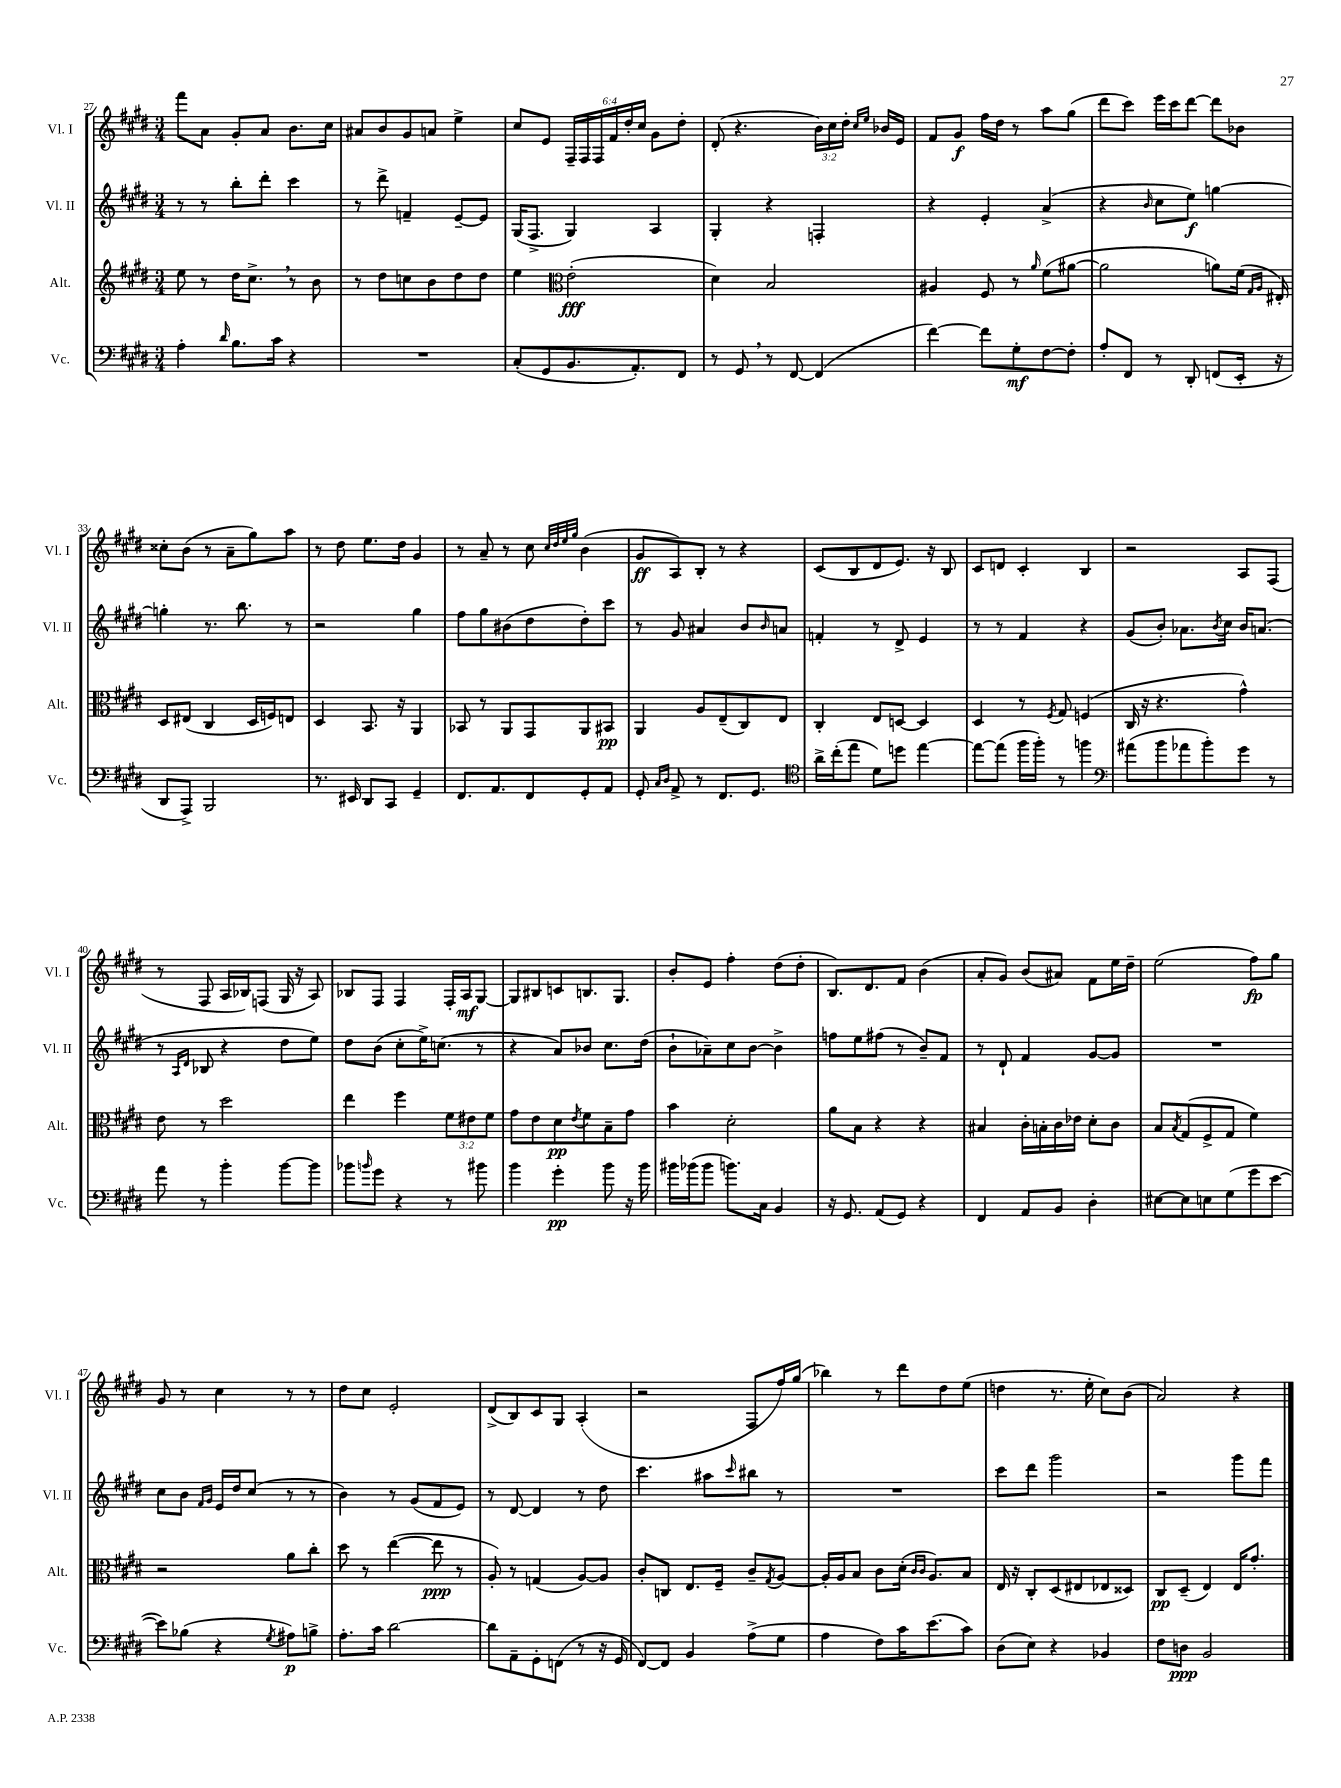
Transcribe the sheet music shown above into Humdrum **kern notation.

**kern	**dynam	**kern	**dynam	**kern	**dynam	**kern	**dynam
*part4	*part4	*part3	*part3	*part2	*part2	*part1	*part1
*staff4	*staff4	*staff3	*staff3	*staff2	*staff2	*staff1	*staff1
*I"Vc.	*	*I"Alt.	*	*I"Vl. II	*	*I"Vl. I	*
*I'Vc.	*	*I'Alt.	*	*I'Vl. II	*	*I'Vl. I	*
*clefF4	*	*clefG2	*	*clefG2	*	*clefG2	*
*k[f#c#g#d#]	*	*k[f#c#g#d#]	*	*k[f#c#g#d#]	*	*k[f#c#g#d#]	*
*M3/4	*	*M3/4	*	*M3/4	*	*M3/4	*
=27	=27	=27	=27	=27	=27	=27	=27
4A'\	.	8ee\	.	8r	.	8fff#\L	.
.	.	8r	.	8r	.	8a\J	.
16qqd#/	.	.	.	.	.	.	.
8.B\L	.	16dd#\KL	.	8bb'\L	.	8g#'/L	.
.	.	8.cc#^,\J	.	.	.	.	.
.	.	.	.	8ddd#'\J	.	8a/J	.
16c#\Jk	.	.	.	.	.	.	.
4r	.	8r	.	4ccc#\	.	8.b\L	.
.	.	8b\	.	.	.	.	.
.	.	.	.	.	.	16cc#\Jk	.
=28	=28	=28	=28	=28	=28	=28	=28
2.r	.	8r	.	8r	.	8a#X/L	.
.	.	8dd#\L	.	8ddd#^\	.	8b/	.
.	.	8ccn\	.	4fn~/	.	8g#/	.
.	.	8b\	.	.	.	8an/J	.
.	.	8dd#\	.	[8e~/L	.	4ee^\	.
.	.	8dd#\J	.	8e/J]	.	.	.
=29	=29	=29	=29	=29	=29	=29	=29
(8C#'/L	.	4ee\	.	(16G#/KL	.	8cc#/L	.
.	.	.	.	8.F#^/J	.	.	.
8GG#/	.	.	.	.	.	8e/J	.
*	*	*clefC3	*	*	*	*	*
8.BB/	.	(2e'\	fff	4G#/)	.	24F#~/LL	.
.	.	.	.	.	.	24F#/	.
.	.	.	.	.	.	24F#/	.
.	.	.	.	.	.	24f#/	.
.	.	.	.	.	.	24dd#'/	.
8.AA'/)	.	.	.	.	.	.	.
.	.	.	.	.	.	24cc#/JJ	.
.	.	.	.	4A/	.	8g#\L	.
8FF#/J	.	.	.	.	.	8dd#'\J	.
=30	=30	=30	=30	=30	=30	=30	=30
8r	.	4d#\)	.	4G#'/	.	(8d#'/	.
8GG#,/	.	.	.	.	.	4.r	.
8r	.	2B/	.	4r	.	.	.
[8FF#/	.	.	.	.	.	.	.
(4FF#/]	.	.	.	4Fn'/	.	24b\LL)	.
.	.	.	.	.	.	24cc#\	.
.	.	.	.	.	.	24dd#'\JJ	.
.	.	.	.	.	.	16qqcc#/LL	.
.	.	.	.	.	.	16qqee/JJ	.
.	.	.	.	.	.	16b-X/LL	.
.	.	.	.	.	.	16e/JJ	.
=31	=31	=31	=31	=31	=31	=31	=31
[4f#\)	.	4A#X/	.	4r	.	8f#/L	.
.	.	.	.	.	.	8g#/J	f
8f#\L]	.	8F#/	.	4e'/	.	16ff#\LL	.
.	.	.	.	.	.	16dd#\JJ	.
8G#'\	mf	8r	.	.	.	8r	.
.	.	16qqa/	.	.	.	.	.
[8F#\	.	(8f#\L	.	(4a^/	.	8aa\L	.
8F#'\J]	.	[8a#X\J	.	.	.	(8gg#\J	.
=32	=32	=32	=32	=32	=32	=32	=32
8A'/L	.	2a#\]	.	4r	.	8ddd#\L	.
8FF#/J	.	.	.	.	.	8ccc#\J)	.
.	.	.	.	16qqb/	.	.	.
8r	.	.	.	8cc#\L	.	16eee\LL	.
.	.	.	.	.	.	16ccc#\J	.
8DD#'/	.	.	.	8ee\J)	f	[8ddd#\J	.
(8FFn/L	.	8an\L)	.	[4ggn\	.	8ddd#\L]	.
16EE'/Jk	.	(16f#\Jk	.	.	.	8b-X\J	.
.	.	16qqG#/LL	.	.	.	.	.
.	.	16qqA/JJ	.	.	.	.	.
16r	.	16E#X'/)	.	.	.	.	.
!!LO:LB:g=z
=33	=33	=33	=33	=33	=33	=33	=33
8DD#/L	.	8D#/L	.	4ggn'\]	.	8cc##X'\L	.
8AAA^/J)	.	(8E#X/J	.	.	.	(8b\J	.
2BBB/	.	4C#/	.	8.r	.	8r	.
.	.	.	.	.	.	8a~\L	.
.	.	.	.	8.bb\	.	.	.
.	.	16D#/LL	.	.	.	8gg#\)	.
.	.	16Fn/J)	.	.	.	.	.
.	.	8En/J	.	8r	.	8aa\J	.
=34	=34	=34	=34	=34	=34	=34	=34
8.r	.	4D#/	.	2r	.	8r	.
.	.	.	.	.	.	8dd#\	.
16EE#X/	.	.	.	.	.	.	.
8DD#/L	.	8.BB/	.	.	.	8.ee\L	.
8CC#/J	.	.	.	.	.	.	.
.	.	16r	.	.	.	16dd#\Jk	.
4GG#~/	.	4AA/	.	4gg#\	.	4g#/	.
=35	=35	=35	=35	=35	=35	=35	=35
8.FF#/L	.	8BB-X/	.	8ff#\L	.	8r	.
.	.	8r	.	8gg#\	.	8a~/	.
8.AA/	.	.	.	.	.	.	.
.	.	8AA/L	.	(8b#X\	.	8r	.
8FF#/	.	8GG#/	.	8dd#\	.	8cc#\	.
.	.	.	.	.	.	32qqcc#/LLL	.
.	.	.	.	.	.	32qqdd#/	.
.	.	.	.	.	.	32qqee/	.
.	.	.	.	.	.	32qqgg#/JJJ	.
8GG#'/	.	8AA/	.	8dd#'\)	.	(4b\	.
8AA/J	.	8BB#X/J	pp	8ccc#\J	.	.	.
=36	=36	=36	=36	=36	=36	=36	=36
8GG#'/	.	4AA/	.	8r	.	8g#/L	ff
16qqC#/LL	.	.	.	.	.	.	.
16qqD#/JJ	.	.	.	.	.	.	.
8AA^/	.	.	.	8g#/	.	8A/)	.
8r	.	8A/L	.	4a#X/	.	8B'/J	.
8.FF#/L	.	(8E~/	.	.	.	8r	.
.	.	8C#/)	.	8b/L	.	4r	.
8.GG#/J	.	.	.	.	.	.	.
.	.	.	.	16qqb/	.	.	.
.	.	8E/J	.	8an/J	.	.	.
=37	=37	=37	=37	=37	=37	=37	=37
*clefC4	*	*	*	*	*	*	*
16a^\LL	.	4C#'/	.	4fn'/	.	(8c#/L	.
(16cc#'\J	.	.	.	.	.	.	.
8ee\J	.	.	.	.	.	8B/	.
8d#\L)	.	8E/L	.	8r	.	8d#/	.
8ddn\J	.	[8Dn/J	.	8d#^/	.	8.e/J)	.
[4ee\	.	4D/]	.	4e/	.	.	.
.	.	.	.	.	.	16r	.
.	.	.	.	.	.	8B/	.
=38	=38	=38	=38	=38	=38	=38	=38
8ee\L_	.	4D#/	.	8r	.	8c#/L	.
(8ee\J]	.	.	.	8r	.	8dn/J	.
16ff#\LL	.	8r	.	4f#/	.	4c#'/	.
16ff#'\JJ)	.	.	.	.	.	.	.
.	.	8qF#/	.	.	.	.	.
8r	.	8G#/	.	.	.	.	.
4ffn\	.	(4Fn/	.	4r	.	4B/	.
=39	=39	=39	=39	=39	=39	=39	=39
*clefF4	*	*	*	*	*	*	*
(8a#X\L	.	16C#/	.	(8g#/L	.	2r	.
.	.	16r	.	.	.	.	.
8b\	.	4.r	.	8b'/J)	.	.	.
8a-X\	.	.	.	8.a-X\L	.	.	.
8b'\)	.	.	.	.	.	.	.
.	.	.	.	8qb/	.	.	.
.	.	.	.	16cc#\Jk	.	.	.
8g#\J	.	4g#^^\)	.	16b/KL	.	8A/L	.
.	.	.	.	(8.an/J	.	.	.
8r	.	.	.	.	.	(8F#/J	.
!!LO:LB:g=z
=40	=40	=40	=40	=40	=40	=40	=40
8a\	.	8e\	.	8r	.	8r	.
.	.	.	.	16qqA/LL	.	.	.
.	.	.	.	16qqd#/JJ	.	.	.
8r	.	8r	.	8B-X/	.	8F#/	.
4b'\	.	2dd#\	.	4r	.	16A/LL	.
.	.	.	.	.	.	16B-X/J)	.
.	.	.	.	.	.	(8Fn/J	.
[8b\L	.	.	.	8dd#\L	.	16G#/	.
.	.	.	.	.	.	16r	.
8b\J]	.	.	.	8ee\J)	.	8A/)	.
=41	=41	=41	=41	=41	=41	=41	=41
8b-X\L	.	4ee\	.	8dd#\L	.	8B-X/L	.
16qqbn/	.	.	.	.	.	.	.
8g#\J	.	.	.	(8b\J	.	8F#/J	.
4r	.	4ff#\	.	8cc#'\L	.	4F#/	.
.	.	.	.	16ee^\K)	.	.	.
.	.	.	.	(8.ccn\J	.	.	.
8r	.	12f#\L	.	.	.	16F#'/LL	.
.	.	.	.	.	.	16A/J	mf
.	.	12e#X\	.	.	.	.	.
8b#X\	.	.	.	8r	.	[8G#/J	.
.	.	12f#\J	.	.	.	.	.
=42	=42	=42	=42	=42	=42	=42	=42
4b\	.	8g#\L	.	4r	.	8G#/L]	.
.	.	8e\	.	.	.	8B#X/	.
4g#'\	pp	8d#\	pp	8a/L)	.	8cn/	.
.	.	8qe/	.	.	.	.	.
.	.	8f#\	.	8b-X/J	.	8.Bn/	.
8b\	.	8B~\	.	8.cc#\L	.	.	.
.	.	.	.	.	.	8.G#/J	.
16r	.	8g#\J	.	.	.	.	.
16b\	.	.	.	(16dd#\Jk	.	.	.
=43	=43	=43	=43	=43	=43	=43	=43
16b#X\LL	.	4b\	.	8b`\L	.	8b'/L	.
(16b-X\J	.	.	.	.	.	.	.
8b-\J	.	.	.	8a-X~\)	.	8e/J	.
8.bn\L)	.	2d#'\	.	8cc#\	.	4ff#'\	.
.	.	.	.	[8b\J	.	.	.
16C#\Jk	.	.	.	.	.	.	.
4BB/	.	.	.	4b^\]	.	(8dd#\L	.
.	.	.	.	.	.	8dd#'\J	.
=44	=44	=44	=44	=44	=44	=44	=44
16r	.	8a\L	.	8ffn\L	.	8.B/L)	.
8.GG#/	.	.	.	.	.	.	.
.	.	8B\J	.	8ee\	.	.	.
.	.	.	.	.	.	8.d#/	.
(8AA/L	.	4r	.	(8ff#X\J	.	.	.
8GG#/J)	.	.	.	8r	.	8f#/J	.
4r	.	4r	.	8b~/L)	.	(4b\	.
.	.	.	.	8f#/J	.	.	.
=45	=45	=45	=45	=45	=45	=45	=45
4FF#/	.	4B#X/	.	8r	.	8a'/L	.
.	.	.	.	8d#`/	.	8g#/J)	.
8AA/L	.	16c#'\LL	.	4f#/	.	(8b/L	.
.	.	16Bn'\	.	.	.	.	.
8BB/J	.	16c#\	.	.	.	8a#X/J)	.
.	.	16e-X\JJ	.	.	.	.	.
4D#'\	.	8d#'\L	.	[8g#/L	.	8f#\L	.
.	.	8c#\J	.	8g#/J]	.	16ee\L	.
.	.	.	.	.	.	16dd#~\JJ	.
=46	=46	=46	=46	=46	=46	=46	=46
[8E#X\L	.	8B/L	.	2.r	.	(2ee\	.
.	.	8qB/	.	.	.	.	.
8E#\]	.	(8G#/	.	.	.	.	.
8En\	.	8F#^/	.	.	.	.	.
(8G#\	.	8G#/J	.	.	.	.	.
8g#\	.	4f#\)	.	.	.	8ff#\L)	fp
[8e\J	.	.	.	.	.	8gg#\J	.
!!LO:LB:g=z
=47	=47	=47	=47	=47	=47	=47	=47
8e\L])	.	2r	.	8cc#\L	.	8g#/	.
(8B-X\J	.	.	.	8b\J	.	8r	.
.	.	.	.	16qqf#/LL	.	.	.
.	.	.	.	16qqg#/JJ	.	.	.
4r	.	.	.	16e/LL	.	4cc#\	.
.	.	.	.	16dd#/J	.	.	.
.	.	.	.	(8cc#/J	.	.	.
8qG#/	.	.	.	.	.	.	.
8A#X\L)	p	8a\L	.	8r	.	8r	.
8Bn^\J	.	8cc#'\J	.	8r	.	8r	.
=48	=48	=48	=48	=48	=48	=48	=48
8.A'\L	.	8dd#\	.	4b\)	.	8dd#\L	.
.	.	8r	.	.	.	8cc#\J	.
16c#\Jk	.	.	.	.	.	.	.
[2d#\	.	([4ee\	.	8r	.	2e'/	.
.	.	.	.	(8g#/L	.	.	.
.	.	8ee\]	ppp	8f#/	.	.	.
.	.	8r	.	8e/J)	.	.	.
=49	=49	=49	=49	=49	=49	=49	=49
8d#\L]	.	8A'/)	.	8r	.	(8d#^/L	.
8AA~\	.	8r	.	[8d#/	.	8B/)	.
8GG#'\	.	(4Gn/	.	4d#/]	.	8c#/	.
(8FFn\J	.	.	.	.	.	8G#/J	.
8r	.	[8A/L)	.	8r	.	(4A'/	.
16r	.	8A/J]	.	8dd#\	.	.	.
16GG#/	.	.	.	.	.	.	.
=50	=50	=50	=50	=50	=50	=50	=50
[8FF#/L)	.	8c#'/L	.	4.ccc#\	.	2r	.
8FF#/J]	.	8Cn/J	.	.	.	.	.
4BB/	.	8.E/L	.	.	.	.	.
.	.	.	.	8aa#X\L	.	.	.
.	.	16F#~/Jk	.	.	.	.	.
.	.	.	.	16qqccc#/	.	.	.
(8A^\L	.	8c#~/L	.	8bb#X\J	.	8F#/L	.
.	.	8qG#/	.	.	.	.	.
8G#\J	.	[8A/J	.	8r	.	16ff#/L)	.
.	.	.	.	.	.	(16gg#/JJ	.
=51	=51	=51	=51	=51	=51	=51	=51
4A\	.	16A'/LL]	.	2.r	.	4bb-X\)	.
.	.	16A/J	.	.	.	.	.
.	.	8B/J	.	.	.	.	.
8F#\L)	.	8c#\L	.	.	.	8r	.
16c#\K	.	(16d#'\Jk	.	.	.	8ddd#\L	.
.	.	16qqc#/LL	.	.	.	.	.
.	.	16qqc#/JJ	.	.	.	.	.
(8.e\	.	8.A/L)	.	.	.	.	.
.	.	.	.	.	.	8dd#\	.
8c#\J)	.	8B/J	.	.	.	(8ee\J	.
=52	=52	=52	=52	=52	=52	=52	=52
(8D#\L	.	16E/	.	8ccc#\L	.	4ddn\	.
.	.	16r	.	.	.	.	.
8E\J)	.	8C#'/L	.	8ddd#\J	.	.	.
4r	.	(8D#/	.	2ggg#\	.	8.r	.
.	.	8E#X/	.	.	.	.	.
.	.	.	.	.	.	16ee'\	.
4BB-X/	.	8E-X/	.	.	.	8cc#\L)	.
.	.	8D##X/J)	.	.	.	(8b\J	.
=53	=53	=53	=53	=53	=53	=53	=53
8F#\L	.	8C#/L	pp	2r	.	2a/)	.
8Dn\J	ppp	(8D#~/J	.	.	.	.	.
2BB/	.	4E/)	.	.	.	.	.
.	.	16E/KL	.	8ggg#\L	.	4r	.
.	.	8.g#'/J	.	.	.	.	.
.	.	.	.	8fff#\J	.	.	.
==	==	==	==	==	==	==	==
*-	*-	*-	*-	*-	*-	*-	*-
